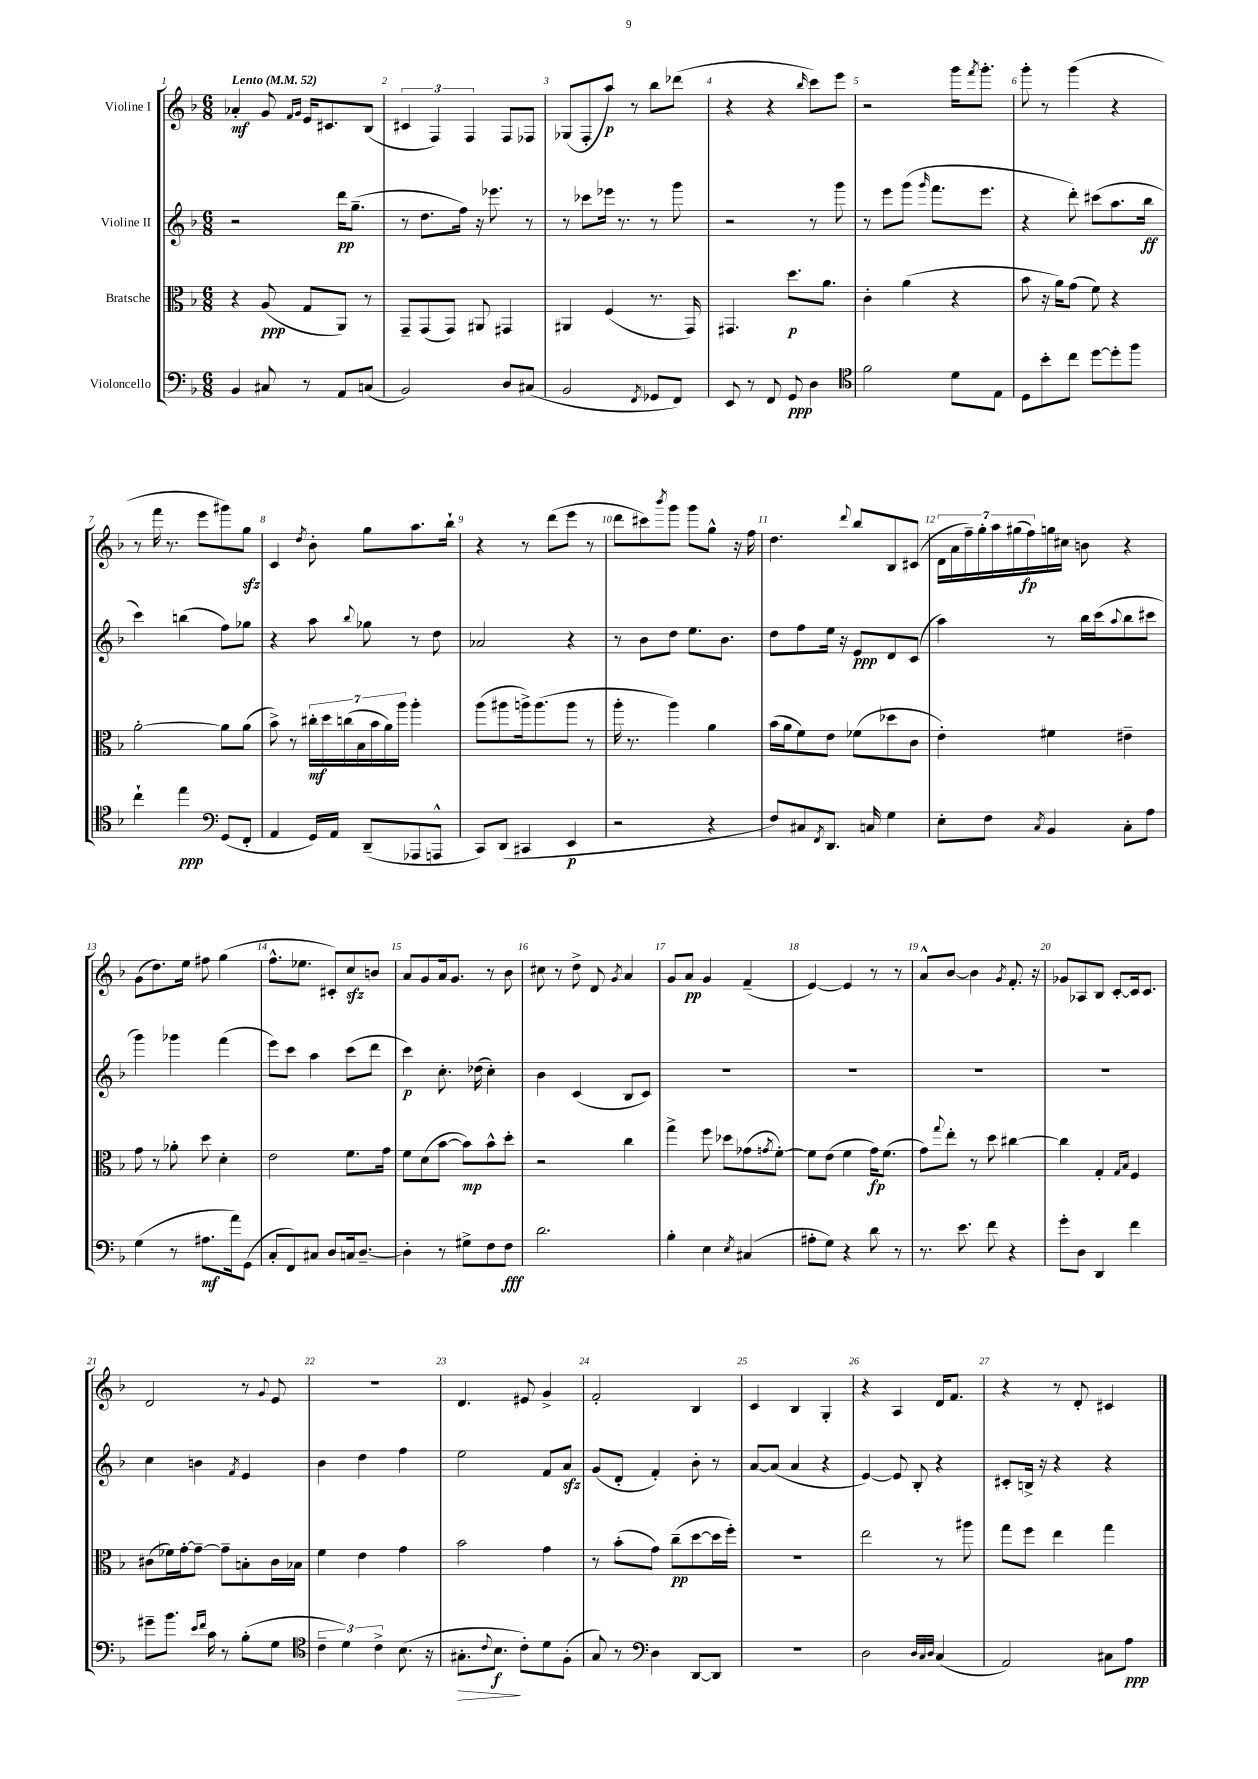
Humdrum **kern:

**kern	**kern	**kern	**kern
*staff4	*staff3	*staff2	*staff1
*clefF4	*clefC3	*clefG2	*clefG2
*k[b-]	*k[b-]	*k[b-]	*k[b-]
*M6/8	*M6/8	*M6/8	*M6/8
*MM52	*MM52	*MM52	*MM52
4BB-	4r	2r	4a-'
8C#	(8A	.	8g
.	.	.	16qqf
.	.	.	16qqg
8r	8G	.	16e
.	.	.	8.c#
8AA	8AA)	16ddd	.
.	.	(8.gg~	.
(8C	8r	.	(8B-
=	=	=	=
2BB-)	8GG~	8r	6c#
.	(8GG	8.dd	.
.	.	.	6F)
.	8GG)	.	.
.	.	16ff)	.
.	.	.	6F
.	8AA#	16r	.
.	.	8.eee-	.
8D	4GG#	.	8F
(8C#	.	8r	8F-
=	=	=	=
2BB-	4AA#	8r	(8G-
.	.	8ccc-	8F'
.	(4F	16eee-	8aa)
.	.	8.r	.
.	.	.	8r
8qFF	.	.	.
8GG-	8.r	8r	8bb-
8FF)	.	8ggg	(8ddd-
.	16GG)	.	.
=	=	=	=
8EE	4.GG#	2r	4r
8r	.	.	.
8FF	.	.	4r
8GG	8.dd	.	.
.	.	.	16qqbb-
4D	.	8r	8ccc)
.	8.a	.	.
.	.	8ggg	8eee
=	=	=	=
*clefC4	*	*	*
2f	4c'	8r	2r
.	.	8eee	.
.	(4a	(8ggg	.
.	.	16qqggg	.
.	.	8.fff	.
8d	4r	.	16ggg
.	.	.	8qfff
.	.	8.eee	8.ggg'
8E	.	.	.
=	=	=	=
8D	8b-	4r	8ggg'
8b-'	16r	.	8r
.	16a)	.	.
8cc	(8g	8ddd')	(4ggg
[8dd	8f)	(8ccc#	.
8dd']	4r	8.aa	4r
8ff	.	.	.
.	.	16bb-	.
=	=	=	=
4cc`	[2a'	4ccc)	8r
.	.	.	16fff
.	.	.	8.r
4ee	.	(4bb	.
.	.	.	8eee
*clefF4	*	*	*
(8GG	8a]	8ff)	8ggg#)
8FF'	(8a	8gg-	8gg
=	=	=	=
4AA	8b-^)	4r	4c
.	8r	.	.
.	.	.	8qdd
16GG)	28cc#'	8aa	8b-'
.	28dd	.	.
16AA	.	.	.
.	(28cc	.	.
.	28B-	.	.
.	.	8qqbb-	.
(8DD~	.	8gg-	8gg
.	28b-	.	.
.	28a)	.	.
.	28aa	.	.
8AAA-	4aa'	8r	8.aa
8AAA^^	.	8dd	.
.	.	.	16bb-`
=	=	=	=
8CC)	(8aa	2a-	4r
(8DD	8aa#	.	.
4CC#	16aa^)	.	8r
.	(8.aa	.	.
.	.	.	(8ddd
4EE	8aa	4r	8eee
.	8r	.	8r
=	=	=	=
2r	16aa'	8r	8ddd
.	8.r	.	.
.	.	8b-	8ccc#)
.	.	.	8qbbb-
.	4aa)	8dd	8ggg
.	.	8.ee	8ggg
4r	4a	.	8gg^^
.	.	8.b-	.
.	.	.	16r
.	.	.	16ff
=	=	=	=
8F)	(16b-	8dd	4.dd
.	16a	.	.
8C#	8f)	8ff	.
8qFF	.	.	.
8.DD	8e	16ee	.
.	.	16r	.
.	.	.	8qqddd
.	(8f-	8e	8bb-
16C	.	.	.
4G	8dd-	8d	8B-
.	8c	(8c	(8c#
=	=	=	=
8E'	4e')	4aa)	28d
.	.	.	28a
.	.	.	28ff~)
.	.	.	28gg'
8F	.	.	.
.	.	.	28aa
.	.	.	(28gg#
.	.	.	28ff)
8qC	.	.	.
4BB-	4f#	8r	16gg
.	.	.	16cc#
.	.	16bb-	8b
.	.	(16ccc	.
.	.	8qqaa	.
8C'	4e#~	8bb-	4r
8A	.	8ccc#	.
=	=	=	=
(4G	8g	4ggg)	(8g
.	8r	.	8.dd)
8r	8a-'	4ggg-	.
.	.	.	16ee
8.A#	8dd	.	8ff#
.	4d'	(4fff	(4gg
16a)	.	.	.
(8GG	.	.	.
=	=	=	=
8C'	2e	8eee)	8.ff^^
8FF)	.	8ccc	.
.	.	.	8.ee-
8C#	.	4aa	.
8D	.	.	8c#')
16C	8.f	(8ccc	8cc
[8.D~	.	.	.
.	.	8ddd	8b
.	16g	.	.
=	=	=	=
4D']	8f	4ccc)	8a
.	(8d	.	8g
8r	[8b-	8.cc'	16a
.	.	.	8.g
8G#^	8b-])	.	.
.	.	(16dd-	.
8F	8b-^^	4cc')	8r
8F	8dd'	.	8b-
=	=	=	=
2.d	2r	4b-	8cc#
.	.	.	8r
.	.	(4c	8dd^
.	.	.	8d
.	.	.	8qg
.	4cc	8B-	4a
.	.	8c)	.
=	=	=	=
4B-'	4gg^	2.r	8g
.	.	.	8a
4E	8ff	.	4g
.	8dd-	.	.
8qE	.	.	.
(4C#	(8g-	.	(4f~
.	8qg	.	.
.	[8f')	.	.
=	=	=	=
8A#'	8f]	2.r	[4e)
8G)	(8e	.	.
4r	4f	.	4e]
8d	16g)	.	8r
.	(8.f	.	.
8r	.	.	8r
=	=	=	=
8.r	8g)	2.r	8a^^
.	8qqgg	.	.
.	8ee'	.	[8b-
8.e	.	.	.
.	8r	.	4b-]
8f	8dd	.	.
.	.	.	8qg
4r	[4cc#	.	8.f'
.	.	.	16r
=	=	=	=
8g'	4cc#]	2.r	8g-
8D	.	.	8A-
4DD	4G'	.	8B-
.	.	.	[8c'
.	16qqG	.	.
.	16qqB-	.	.
4f	4F	.	16c]
.	.	.	8.c
=	=	=	=
8g#~	(8c#	4cc	2d
8.b-	16f-)	.	.
.	[16g'	.	.
.	8g~_	4b	.
16qqe	.	.	.
16qqf	.	.	.
16c	.	.	.
8r	8g~]	.	.
.	.	8qf	.
(8B-'	8B'	4e	8r
.	.	.	8qqg
8G	16c#	.	8e
.	16B-	.	.
=	=	=	=
*clefC4	*	*	*
6c~	4f	4b-	2.r
6d)	.	.	.
.	4e	4dd	.
6c^	.	.	.
(8.B-	4g	4ff	.
16r	.	.	.
=	=	=	=
8.G#'	2b-	2ee	4.d
8qqc	.	.	.
8.B-	.	.	.
8c')	.	.	8e#
8d	4g	8f	4g^
(8F'	.	8a	.
=	=	=	=
8G)	8r	(8g	2f'
8r	(8b-'	8d'	.
*clefF4	*	*	*
4D	8g)	4f')	.
.	(8cc~	.	.
[8DD	[8dd	8b-'	4B-
8DD]	16dd]	8r	.
.	16ff')	.	.
=	=	=	=
2.r	2.r	[8a	4c
.	.	(8a]	.
.	.	4a	4B-
.	.	4r	4G'
=	=	=	=
2D	2ee	[4e)	4r
.	.	8e]	4A
.	.	8B-'	.
32qqD	.	.	.
32qqC	.	.	.
32qqD	.	.	.
(4C	8r	4r	16d
.	.	.	8.f
.	8aa#	.	.
=	=	=	=
2AA)	8gg	8c#'	4r
.	8ff	16B^	.
.	.	16r	.
.	4ee	4r	8r
.	.	.	8d'
8C#	4gg	4r	4c#
8A	.	.	.
==	==	==	==
*-	*-	*-	*-
